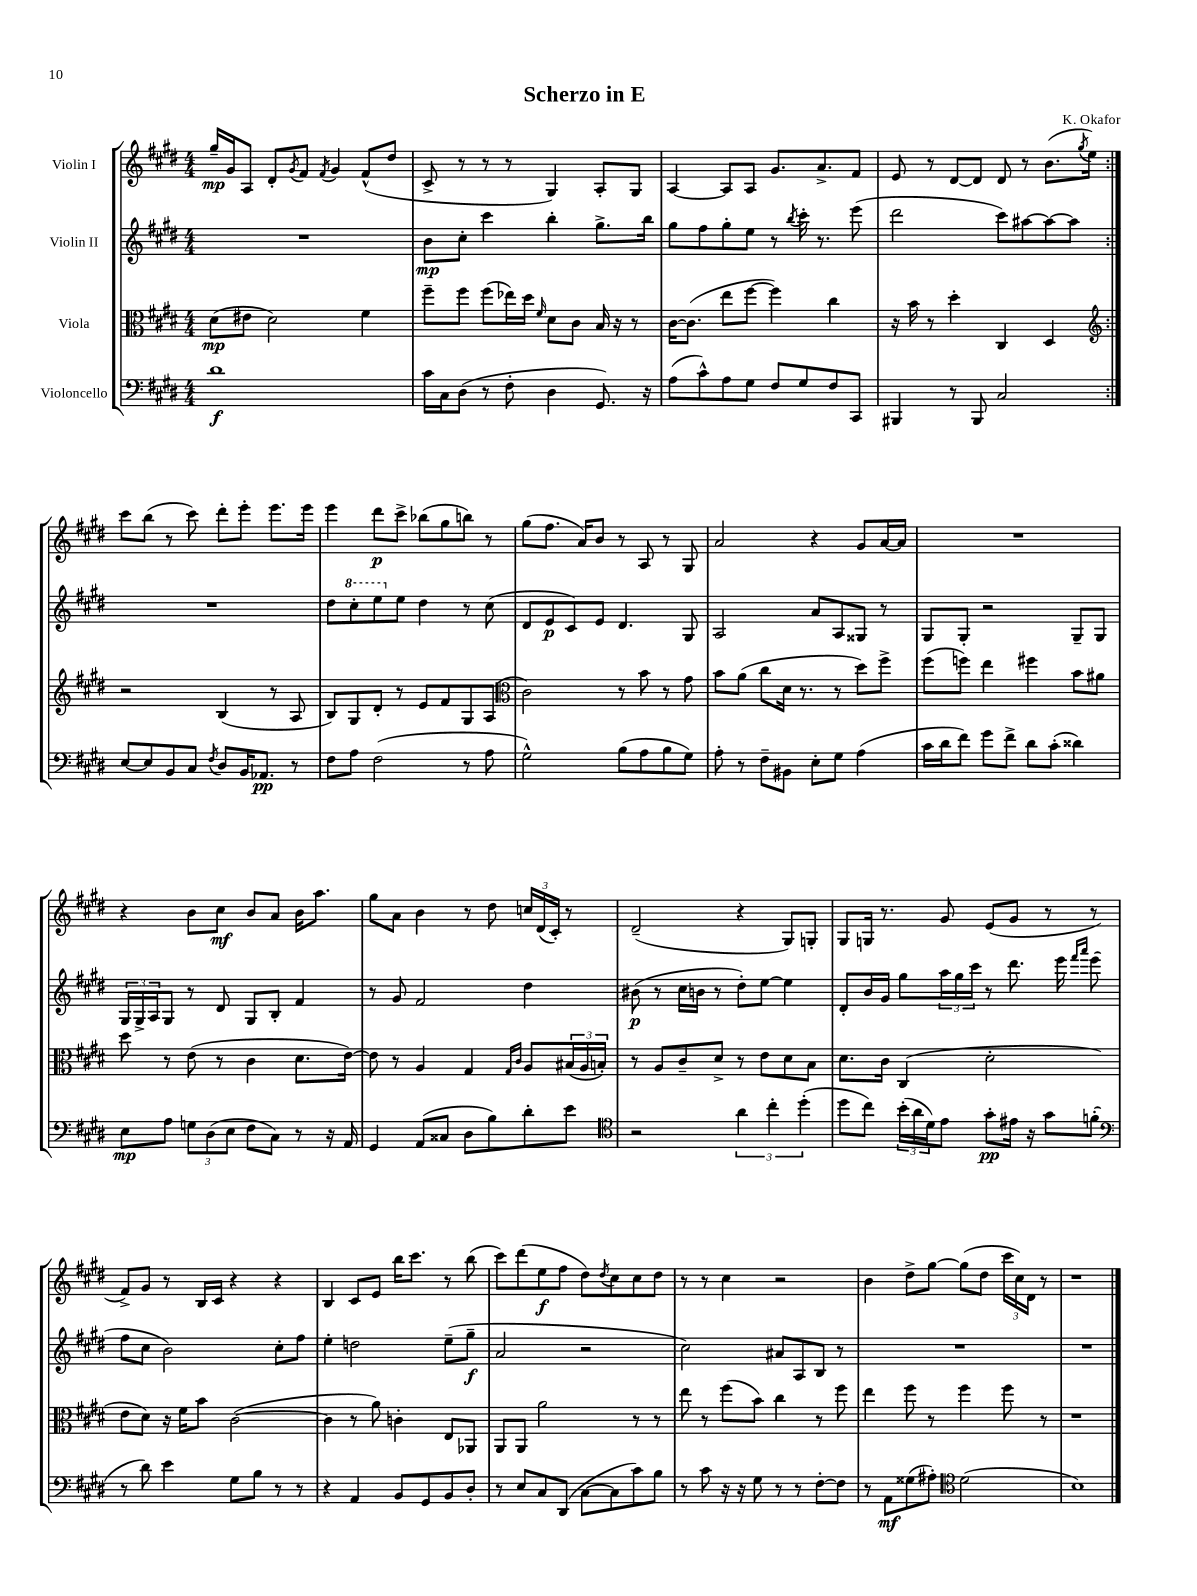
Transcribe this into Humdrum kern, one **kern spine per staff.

**kern	**kern	**kern	**kern
*staff4	*staff3	*staff2	*staff1
*clefF4	*clefC3	*clefG2	*clefG2
*k[f#c#g#d#]	*k[f#c#g#d#]	*k[f#c#g#d#]	*k[f#c#g#d#]
*M4/4	*M4/4	*M4/4	*M4/4
1d#	(8d#	1r	16gg#~
.	.	.	16g#
.	8e#	.	8A
.	2d#)	.	8d#'
.	.	.	8qg#
.	.	.	8f#
.	.	.	8qf#
.	.	.	4g#
.	4f#	.	(8f#^^
.	.	.	8dd#
=	=	=	=
16c#	8ff#~	8b	8c#^
16C#	.	.	.
(8D#	8ff#	8cc#'	8r
8r	(8ff#	4ccc#	8r
8F#'	16ee-)	.	8r
.	16dd#	.	.
.	16qqf#	.	.
4D#	8d#	4bb'	4G#)
.	8c#	.	.
8.GG#)	16B	8.gg#^	8A'
.	16r	.	.
.	8r	.	8G#
16r	.	16bb	.
=	=	=	=
(8A	[16c#	8gg#	[4A
.	(8.c#]	.	.
8c#^^)	.	8ff#	.
8A	8ee	8gg#'	8A]
8G#	[8ff#	8ee	8A
8F#	4ff#])	8r	8.g#
.	.	8qbb	.
8G#	.	16ccc#'	.
.	.	8.r	8.a^
8F#	4cc#	.	.
8CC#	.	(8eee	8f#
=	=	=	=
4BBB#	16r	2ddd#	8e
.	16b	.	.
.	8r	.	8r
8r	4dd#'	.	[8d#
8BBB#	.	.	8d#]
2C#	4C#	8ccc#)	8d#
.	.	[8aa#	8r
.	4D#	8aa#_	(8.b
.	.	8aa#]	.
.	.	.	8qgg#
.	.	.	16ee)
=:|!	=:|!	=:|!	=:|!
*	*clefG2	*	*
[8E	2r	1r	8ccc#
8E]	.	.	(8bb
8BB	.	.	8r
8C#	.	.	8ccc#)
8qF#	.	.	.
8D#	(4B	.	8ddd#'
16BB	.	.	8eee'
8.AA-	.	.	.
.	8r	.	8.eee
8r	8A	.	.
.	.	.	16eee
=	=	=	=
8F#	8B)	8dd#	4eee
8A	8G#	8ccc#'	.
(2F#	8d#'	8eee	8ddd#
.	8r	8ee	8ccc#^
.	8e	4dd#	(8bb-
.	8f#	.	8gg#
8r	8G#	8r	8bb)
8A	(8A	(8cc#	8r
=	=	=	=
*	*clefC3	*	*
2G#^^)	2c#)	8d#	(8gg#
.	.	8e	8.ff#
.	.	8c#)	.
.	.	.	16a)
.	.	8e	8b
(8B	8r	4.d#	8r
8A	8b	.	8A
8B	8r	.	8r
8G#)	8g#	8G#	8G#
=	=	=	=
8A'	8b	2A	2a
8r	(8a	.	.
8F#~	8cc#	.	.
8BB#	16d#	.	.
.	8.r	.	.
8E'	.	8a	4r
8G#	8r	8A	.
(4A	8dd#)	8G##	8g#
.	8ff#^	8r	[16a
.	.	.	16a]
=	=	=	=
16c#	(8ff#	8G#	1r
16d#	.	.	.
8f#)	8ff)	8G#'	.
8g#	4ee	2r	.
8f#^	.	.	.
8d#	4ff#	.	.
(8c#'	.	.	.
4d##)	8b	8G#~	.
.	8a#	8G#	.
=	=	=	=
8E	8dd#	24G#	4r
.	.	24G#^	.
.	.	24A	.
8A	8r	8G#	.
12G	(8e	8r	8b
(12D#	.	.	.
.	8r	8d#	8cc#
12E	.	.	.
8F#	4c#	8G#	8b
8C#)	.	8B'	8a
8r	8.d#	4f#	16b
.	.	.	8.aa
16r	.	.	.
16AA	[16e)	.	.
=	=	=	=
4GG#	8e]	8r	8gg#
.	8r	8g#	8a
(8AA	4A	2f#	4b
8C##	.	.	.
8D#	4G#	.	8r
8B)	.	.	8dd#
.	16qqG#	.	.
.	16qqc#	.	.
8d#'	8A	4dd#	24cc
.	.	.	(24d#
.	.	.	24c#')
8e	(24B#	.	8r
.	24A	.	.
.	24B')	.	.
=	=	=	=
*clefC4	*	*	*
2r	8r	(8b#	(2d#~
.	8A	8r	.
.	8c#~	16cc#	.
.	.	16b	.
.	8d#^	8r	.
6a	8r	8dd#')	4r
.	8e	[8ee	.
6cc#'	.	.	.
.	8d#	4ee]	8G#)
(6dd#'	.	.	.
.	8B	.	8G'
=	=	=	=
8dd#	8.d#	8d#'	8G#
8cc#)	.	16b	16G
.	16c#	16g#	8.r
(24b'	(4C#	8gg#	.
24a	.	.	.
24d#)	.	.	.
8e	.	24aa	8g#
.	.	24gg#	.
.	.	24ccc#	.
8g#'	2d#'	8r	(8e
16e#	.	8.ddd#	8g#
16r	.	.	.
8g#	.	.	8r
.	.	16eee	.
.	.	16qqfff#	.
.	.	16qqaaa	.
(8f'	.	(8eee	8r
=	=	=	=
*clefF4	*	*	*
8r	8e	8ff#	8f#^)
8d#)	8d#)	8cc#	8g#
4e	16r	2b)	8r
.	16f#	.	.
.	8b	.	16B
.	.	.	16c#
8G#	([2c#	.	4r
8B	.	.	.
8r	.	8cc#'	4r
8r	.	8ff#	.
=	=	=	=
4r	4c#]	4ee'	4B
4AA	8r	2dd	8c#
.	8a)	.	8e
8BB	4c'	.	16bb
.	.	.	8.ccc#
8GG#	.	.	.
8BB	8E	(8ee~	8r
8D#'	8AA-	8gg#~	(8bb
=	=	=	=
8r	8AA	2a	8ccc#)
8E	8AA	.	(8ddd#
8C#	2a	.	8ee
(8DD#	.	.	8ff#
[8C#	.	2r	8dd#)
.	.	.	8qdd#
8C#]	.	.	8cc#
8c#)	8r	.	8cc#
8B	8r	.	8dd#
=	=	=	=
8r	8ee	2cc#)	8r
8c#	8r	.	8r
16r	(8ff#	.	4cc#
16r	.	.	.
8G#	8b)	.	.
8r	4cc#	8a#	2r
8r	.	8A	.
[8F#'	8r	8B	.
8F#]	8ff#	8r	.
=	=	=	=
8r	4ee	1r	4b
8AA	.	.	.
(8G##	8ff#	.	8dd#^
8A#')	8r	.	[8gg#
*clefC4	*	*	*
(2d#	4ff#	.	(8gg#]
.	.	.	8dd#
.	8ff#	.	24ccc#
.	.	.	24cc#)
.	.	.	24d#
.	8r	.	8r
=	=	=	=
1B)	1r	1r	1r
==	==	==	==
*-	*-	*-	*-
